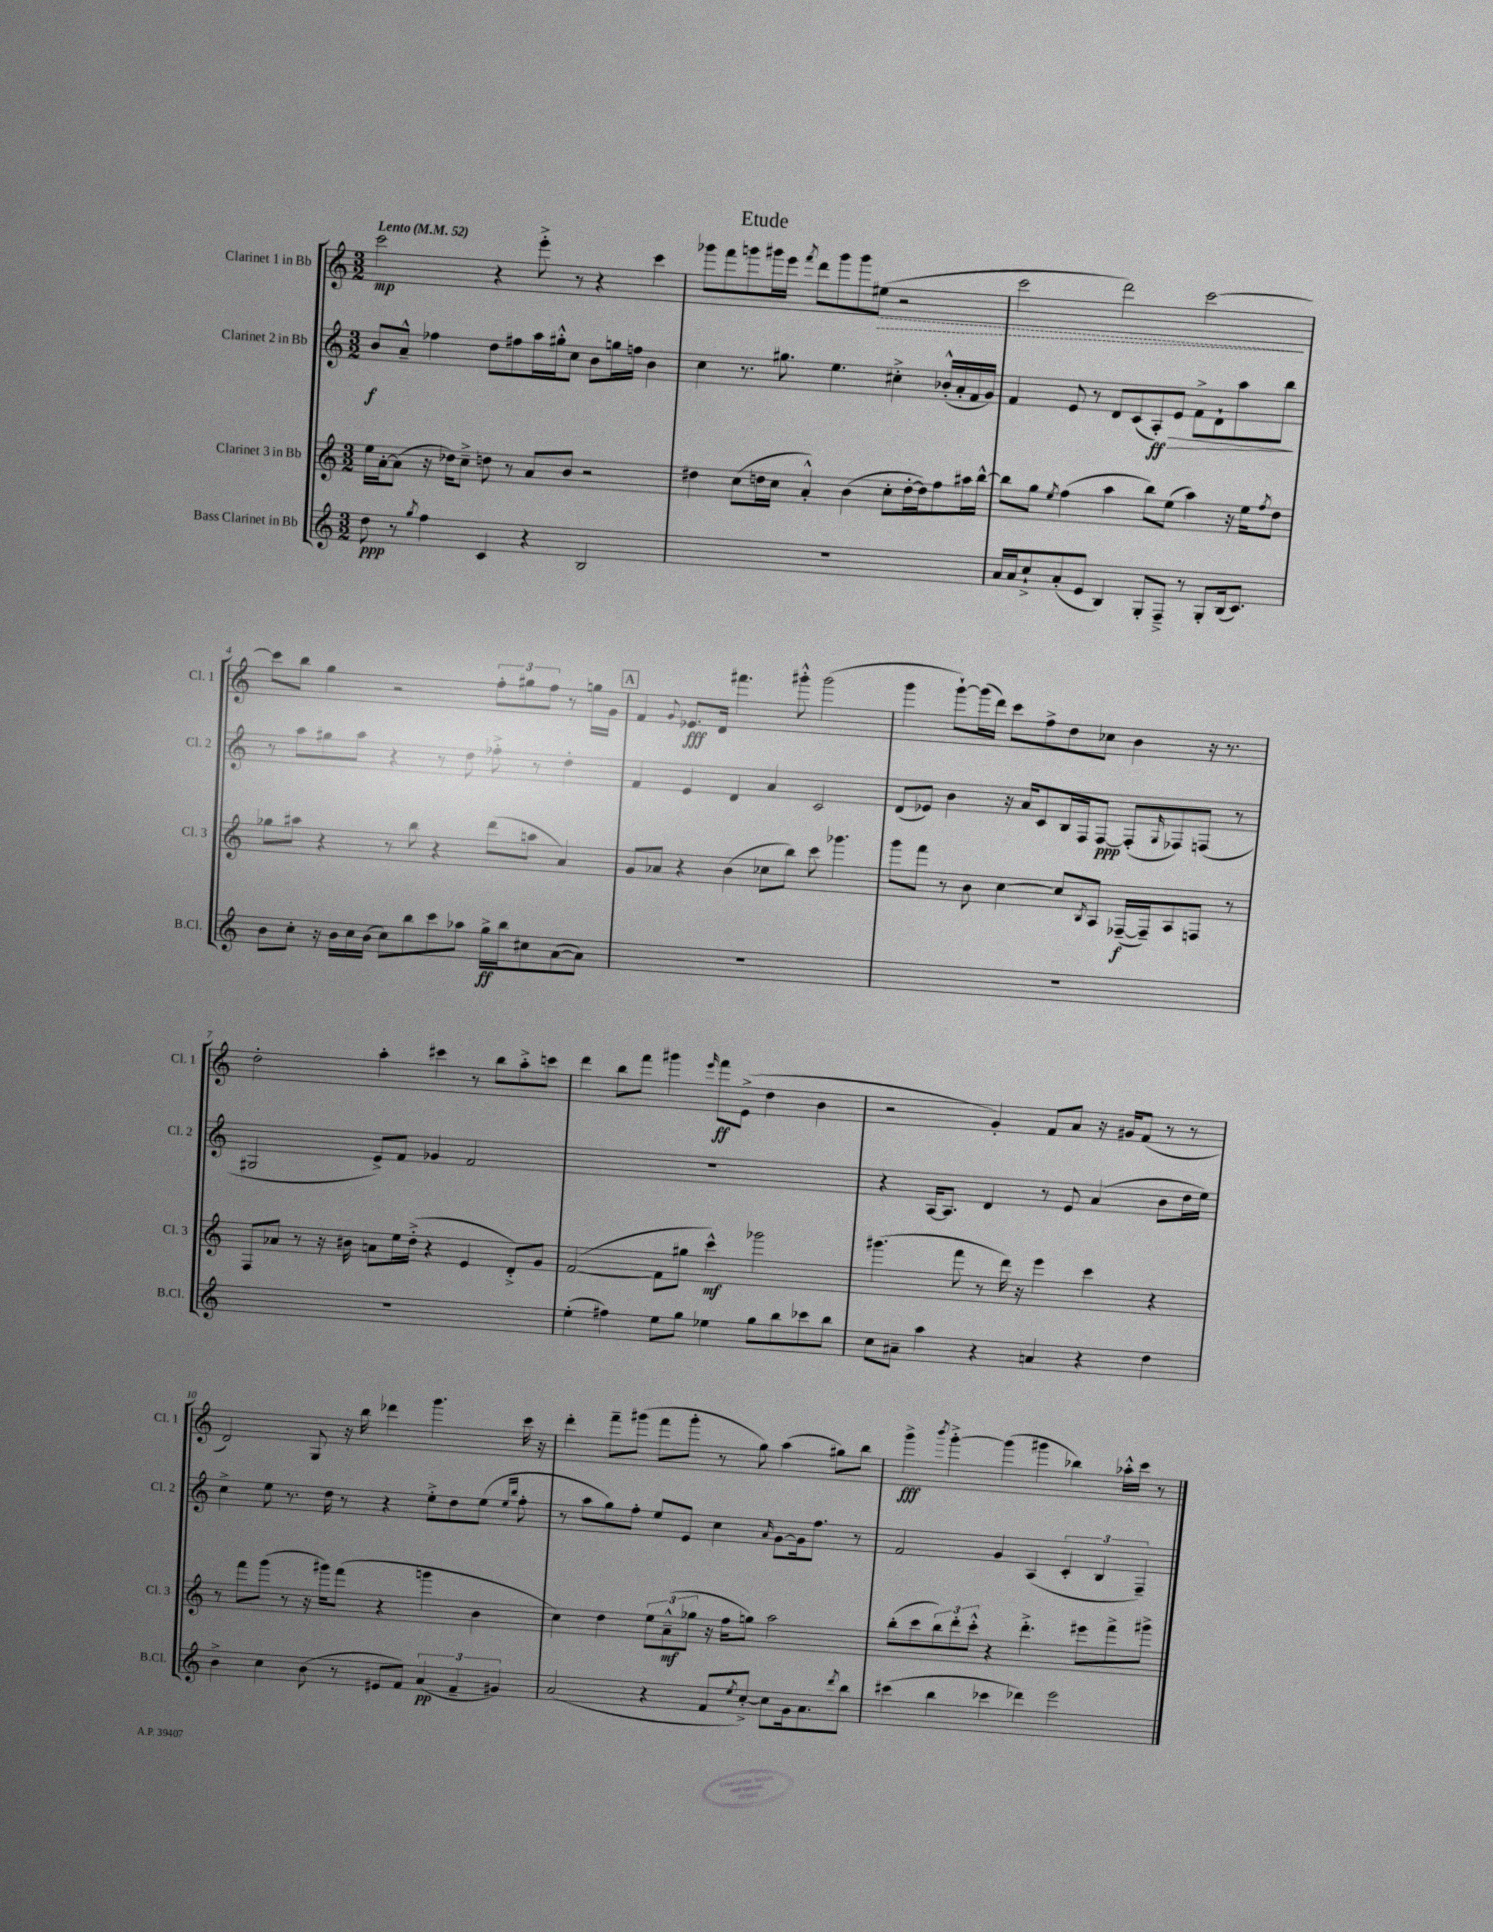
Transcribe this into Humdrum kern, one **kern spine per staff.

**kern	**dynam	**kern	**dynam	**kern	**dynam	**kern	**dynam
*part4	*part4	*part3	*part3	*part2	*part2	*part1	*part1
*staff4	*staff4	*staff3	*staff3	*staff2	*staff2	*staff1	*staff1
*I"Bass Clarinet in Bb	*	*I"Clarinet 3 in Bb	*	*I"Clarinet 2 in Bb	*	*I"Clarinet 1 in Bb	*
*I'B.Cl.	*	*I'Cl. 3	*	*I'Cl. 2	*	*I'Cl. 1	*
*clefG2	*	*clefG2	*	*clefG2	*	*clefG2	*
*k[]	*	*k[]	*	*k[]	*	*k[]	*
*M3/2	*	*M3/2	*	*M3/2	*	*M3/2	*
*MM52	*	*MM52	*	*MM52	*	*MM52	*
=1	=1	=1	=1	=1	=1	=1	=1
!	!	!	!	!	!	!LO:TX:a:B:t=Lento	!
8dd\	ppp	16ee\LL	.	8b/L	f	2ccc\	mp
.	.	[16a'\J	.	.	.	.	.
8r	.	(8a\J]	.	8a~^^/J	.	.	.
8qgg/	.	.	.	.	.	.	.
4ff\	.	16r	.	4ff-X\	.	.	.
.	.	16dd-X\KL)	.	.	.	.	.
.	.	8cc~^\J	.	.	.	.	.
4c/	.	8ddn\	.	8dd\L	.	4r	.
.	.	8r	.	8ff#X\	.	.	.
4r	.	8a/L	.	16aa\L	.	8eee'^\	.
.	.	.	.	16gg#X'^^\J	.	.	.
.	.	8b/J	.	8cc\J	.	8r	.
2B/	.	2r	.	8b\L	.	4r	.
.	.	.	.	16ggn\L	.	.	.
.	.	.	.	16ffn\JJ	.	.	.
.	.	.	.	4b\	.	4ccc\	.
=2	=2	=2	=2	=2	=2	=2	=2
1.r	.	4dd#X\	.	4cc\	.	8ggg-X\L	.
.	.	.	.	.	.	8fff\	.
.	.	(8cc\L	.	8.r	.	8gggn\	.
.	.	16ddn\L	.	.	.	16ggg#X\L	.
.	.	16cc\JJ	.	8.gg#X\	.	16eee\JJ	.
.	.	.	.	.	.	8qfff/	.
.	.	4a'^^/)	.	.	.	8ddd\L	.
.	.	.	.	4.ee\	.	8ggg#\	.
.	.	(4b\	.	.	.	8ggg#\	.
!	!	!	!	!	!	!	!LO:HP:b
.	.	.	.	.	.	(8ee#X\J	>
.	.	8cc'\L	.	4cc#X'^\	.	2r	.
.	.	[16dd'\L	.	.	.	.	.
.	.	16dd\J])	.	.	.	.	.
.	.	8ff\	.	(16b-X'^^/LL	.	.	.
.	.	.	.	16a'/	.	.	.
.	.	16aa#X\L	.	16f/	.	.	.
.	.	[16bb^^\JJ	.	16g/JJ)	.	.	.
=3	=3	=3	=3	=3	=3	=3	=3
16a/LL	.	8bb\L]	.	4f/	.	2ccc\	.
16a/J	.	.	.	.	.	.	.
8cc`^/	.	8gg\J	.	.	.	.	.
.	.	8qee/	.	.	.	.	.
(8a'/	.	(4ff\	.	8e/	.	.	.
8e/J	.	.	.	8r	.	.	.
4B/)	.	4aa\	.	8d/L	.	2ddd\)	.
.	.	.	.	(8c/	.	.	.
!	!	!	!	!	!LO:HP:b	!	!
8G'/L	.	8bb\L)	.	8A'/)	> ff	.	.
8F~^/J	.	(8ee\J	.	8e/J	.	.	.
8r	.	4aa\)	.	8f^\L	.	[2ccc\	.
8G'/L	.	.	.	8d`\	.	.	.
(16B/k	.	16r	.	8aa\	.	.	.
8.c/J)	.	16ee\KL	.	.	.	.	.
.	.	8qff/	.	.	.	.	.
.	.	8dd\J	.	8bb\J	.	.	.
.	.	.	.	.	]	.	]
!!LO:LB:g=z
=4	=4	=4	=4	=4	=4	=4	=4
8b\L	.	8gg-X\L	.	8r	.	8ccc\L]	.
8cc'\J	.	8aa#X\J	.	8aa\L	.	8bb\J	.
16r	.	4r	.	8gg#X\	.	4gg\	.
16b\LL	.	.	.	.	.	.	.
16cc\	.	.	.	8aa\J	.	.	.
(16b\JJ	.	.	.	.	.	.	.
8cc\L)	.	8r	.	4r	.	2r	.
8bb\	.	8bb\	.	.	.	.	.
8ccc\	.	4r	.	8r	.	.	.
8aa-X\J	.	.	.	8dd\	.	.	.
16gg^\LL	ff	(8ddd\L	.	8ff-X'^\	.	12ff'\L	.
16bb\J	.	.	.	.	.	.	.
.	.	.	.	.	.	12gg#X\	.
8cc#X\	.	8aan\J	.	8r	.	.	.
.	.	.	.	.	.	12ff\J	.
([8a\	.	4a/)	.	4dd'\	.	8r	.
8a\J])	.	.	.	.	.	16ggn\LL	.
.	.	.	.	.	.	16g\JJ	.
!!LO:REH:place=s1:t=A
=5	=5	=5	=5	=5	=5	=5	=5
1.r	.	8g/L	.	4f/	.	4f/	.
.	.	8a-X/J	.	.	.	.	.
.	.	.	.	.	.	8qqg/	.
.	.	4r	.	4e/	.	8.e-X/L	fff
.	.	.	.	.	.	16d/Jk	.
.	.	(4b\	.	4d/	.	4.fff#X\	.
.	.	8cc-X\L	.	4a/	.	.	.
.	.	8bb\J)	.	.	.	8ggg#X'^^\	.
.	.	8ccc\	.	2c/	.	(2ggg#\	.
.	.	4.ggg-X\	.	.	.	.	.
=6	=6	=6	=6	=6	=6	=6	=6
1.r	.	8ggg\L	.	(8d/L	.	4ggg\	.
.	.	8fff\J	.	8e-X/J)	.	.	.
.	.	8r	.	4b\	.	[8ggg`\L)	.
.	.	8b\	.	.	.	(16ggg\L]	.
.	.	.	.	.	.	16ddd\JJ)	.
.	.	[4cc\	.	16r	.	8ccc\L	.
.	.	.	.	16a/KL	.	.	.
.	.	.	.	8c/	.	8ff^\	.
.	.	8cc/L]	.	16B/L	.	8dd\	.
.	.	.	.	16F/J	.	.	.
.	.	8qB/	.	.	.	.	.
.	.	8A/J	.	[8F/J	ppp	8cc-X\J	.
.	.	([16F-X~/LL	f	(8F'/L]	.	4b\	.
.	.	16F-~/J])	.	.	.	.	.
.	.	.	.	16qqG/	.	.	.
.	.	8A/	.	8F-X/)	.	.	.
.	.	8Fn/J	.	(8Fn/J	.	16r	.
.	.	.	.	.	.	8.r	.
.	.	8r	.	8r	.	.	.
!!LO:LB:g=z
=7	=7	=7	=7	=7	=7	=7	=7
1.r	.	8F/L	.	2G#X/	.	2dd'\	.
.	.	8a-X/J	.	.	.	.	.
.	.	8r	.	.	.	.	.
.	.	16r	.	.	.	.	.
.	.	16b#X\	.	.	.	.	.
.	.	8an\L	.	8e^/L)	.	4aa'\	.
.	.	16ee\L	.	8f/J	.	.	.
.	.	(16dd'^\JJ	.	.	.	.	.
.	.	4r	.	4g-X/	.	4ccc#X\	.
.	.	4e/	.	2f/	.	8r	.
.	.	.	.	.	.	8bb\L	.
.	.	8d'^/L)	.	.	.	8aa'^\	.
.	.	8g/J	.	.	.	8cccn\J	.
=8	=8	=8	=8	=8	=8	=8	=8
(4ee'\	.	([2f/	.	1.r	.	4ddd\	.
4ff#X\)	.	.	.	.	.	8bb\L	.
.	.	.	.	.	.	8fff\J	.
8ee\L	.	8f\L]	.	.	.	4ggg#X\	.
8gg\J	.	8gg#X\J	.	.	.	.	.
.	.	.	.	.	.	16qqeee/	.
4ee-X\	.	4ccc^^\)	mf	.	.	8fff\L	ff
.	.	.	.	.	.	(8e^\J	.
8gg\L	.	2ggg-X\	.	.	.	4dd\	.
8bb\	.	.	.	.	.	.	.
8ccc-X\	.	.	.	.	.	4b\	.
8bb\J	.	.	.	.	.	.	.
=9	=9	=9	=9	=9	=9	=9	=9
8cc\L	.	(4.ggg#X\	.	4r	.	2r	.
8a#X~\J	.	.	.	.	.	.	.
4aa\	.	.	.	[16A/KL	.	.	.
.	.	.	.	8.A/J]	.	.	.
.	.	8fff\	.	.	.	.	.
4r	.	8r	.	4d/	.	4g'/)	.
.	.	16ddd\)	.	.	.	.	.
.	.	16r	.	.	.	.	.
4an/	.	4eee\	.	8r	.	8f/L	.
.	.	.	.	8e/	.	8a/J	.
4r	.	4ccc\	.	(4a/	.	16r	.
.	.	.	.	.	.	16g#X/KL	.
.	.	.	.	.	.	(8f/J	.
4dd\	.	4r	.	8b\L	.	8r	.
.	.	.	.	16dd\L	.	8r	.
.	.	.	.	16ee\JJ)	.	.	.
!!LO:LB:g=z
=10	=10	=10	=10	=10	=10	=10	=10
4b^\	.	8r	.	4cc^\	.	2d/)	.
.	.	8fff\L	.	.	.	.	.
4cc\	.	(8ggg\J	.	8ee\	.	.	.
.	.	8r	.	8.r	.	.	.
(8b\	.	16r	.	.	.	8G/	.
.	.	16ggg#X\KL)	.	16dd\	.	.	.
8r	.	(8fff\J	.	8r	.	16r	.
.	.	.	.	.	.	16bb\	.
8e#X/L	.	4r	.	4r	.	4ddd-X\	.
8f/J)	.	.	.	.	.	.	.
(6a/	pp	4gggn\	.	8ee'^\L	.	4.ggg\	.
.	.	.	.	8dd\	.	.	.
6f~/	.	.	.	.	.	.	.
.	.	4b\	.	(8ee\J	.	.	.
6g#X/)	.	.	.	.	.	.	.
.	.	.	.	16qqee/LL	.	.	.
.	.	.	.	16qqbb/JJ	.	.	.
.	.	.	.	8ff'\	.	16ccc\	.
.	.	.	.	.	.	16r	.
=11	=11	=11	=11	=11	=11	=11	=11
(2a/	.	4cc\)	.	8r	.	4ddd'\	.
.	.	.	.	8aa\L	.	.	.
.	.	4dd\	.	8gg\)	.	8fff~\L	.
.	.	.	.	8ff'\J	.	(8ggg#X\J	.
4r	.	12ee\L	.	8ee/L	.	8fff\L	.
.	.	(12a~^^\	mf	.	.	.	.
.	.	.	.	8e/J	.	8ggg#'\J	.
.	.	12gg-X\J	.	.	.	.	.
8f/L	.	16r	.	4cc\	.	8r	.
.	.	16ff\KL	.	.	.	.	.
8qee/	.	.	.	.	.	.	.
[8cc'^/J)	.	8ggn\J)	.	.	.	8gg\)	.
.	.	.	.	16qqa/	.	.	.
8cc\L]	.	2aa\	.	[8g\L	.	(4aa\	.
16g\k	.	.	.	16g\k]	.	.	.
8.a\	.	.	.	8.ff\J	.	.	.
.	.	.	.	.	.	8gg#X\L)	.
8qddd/	.	.	.	.	.	.	.
8bb\J	.	.	.	8r	.	8bb\J	.
=12	=12	=12	=12	=12	=12	=12	=12
(4ccc#X\	.	(8bb'\L	.	2f/	.	4ggg^\	fff
.	.	8ccc\	.	.	.	.	.
.	.	.	.	.	.	8qbbb/	.
4bb\	.	12bb\)	.	.	.	[4ggg'^\	.
.	.	12ddd'\	.	.	.	.	.
.	.	12ccc'^^\J	.	.	.	.	.
4ccc-X\	.	4r	.	4g/	.	(4ggg\]	.
4ddd-X\)	.	4.ddd'^\	.	(4A/	.	4ggg#X\	.
2eee\	.	.	.	6c'/	.	4bb-X\)	.
.	.	8eee#X\L	.	.	.	.	.
.	.	.	.	6B/	.	.	.
.	.	8fff^\	.	.	.	16aa-X'^^\LL	.
.	.	.	.	.	.	16ccc\JJ	.
.	.	.	.	6F~/)	.	.	.
.	.	8ggg#X^\J	.	.	.	8r	.
==	==	==	==	==	==	==	==
*-	*-	*-	*-	*-	*-	*-	*-
